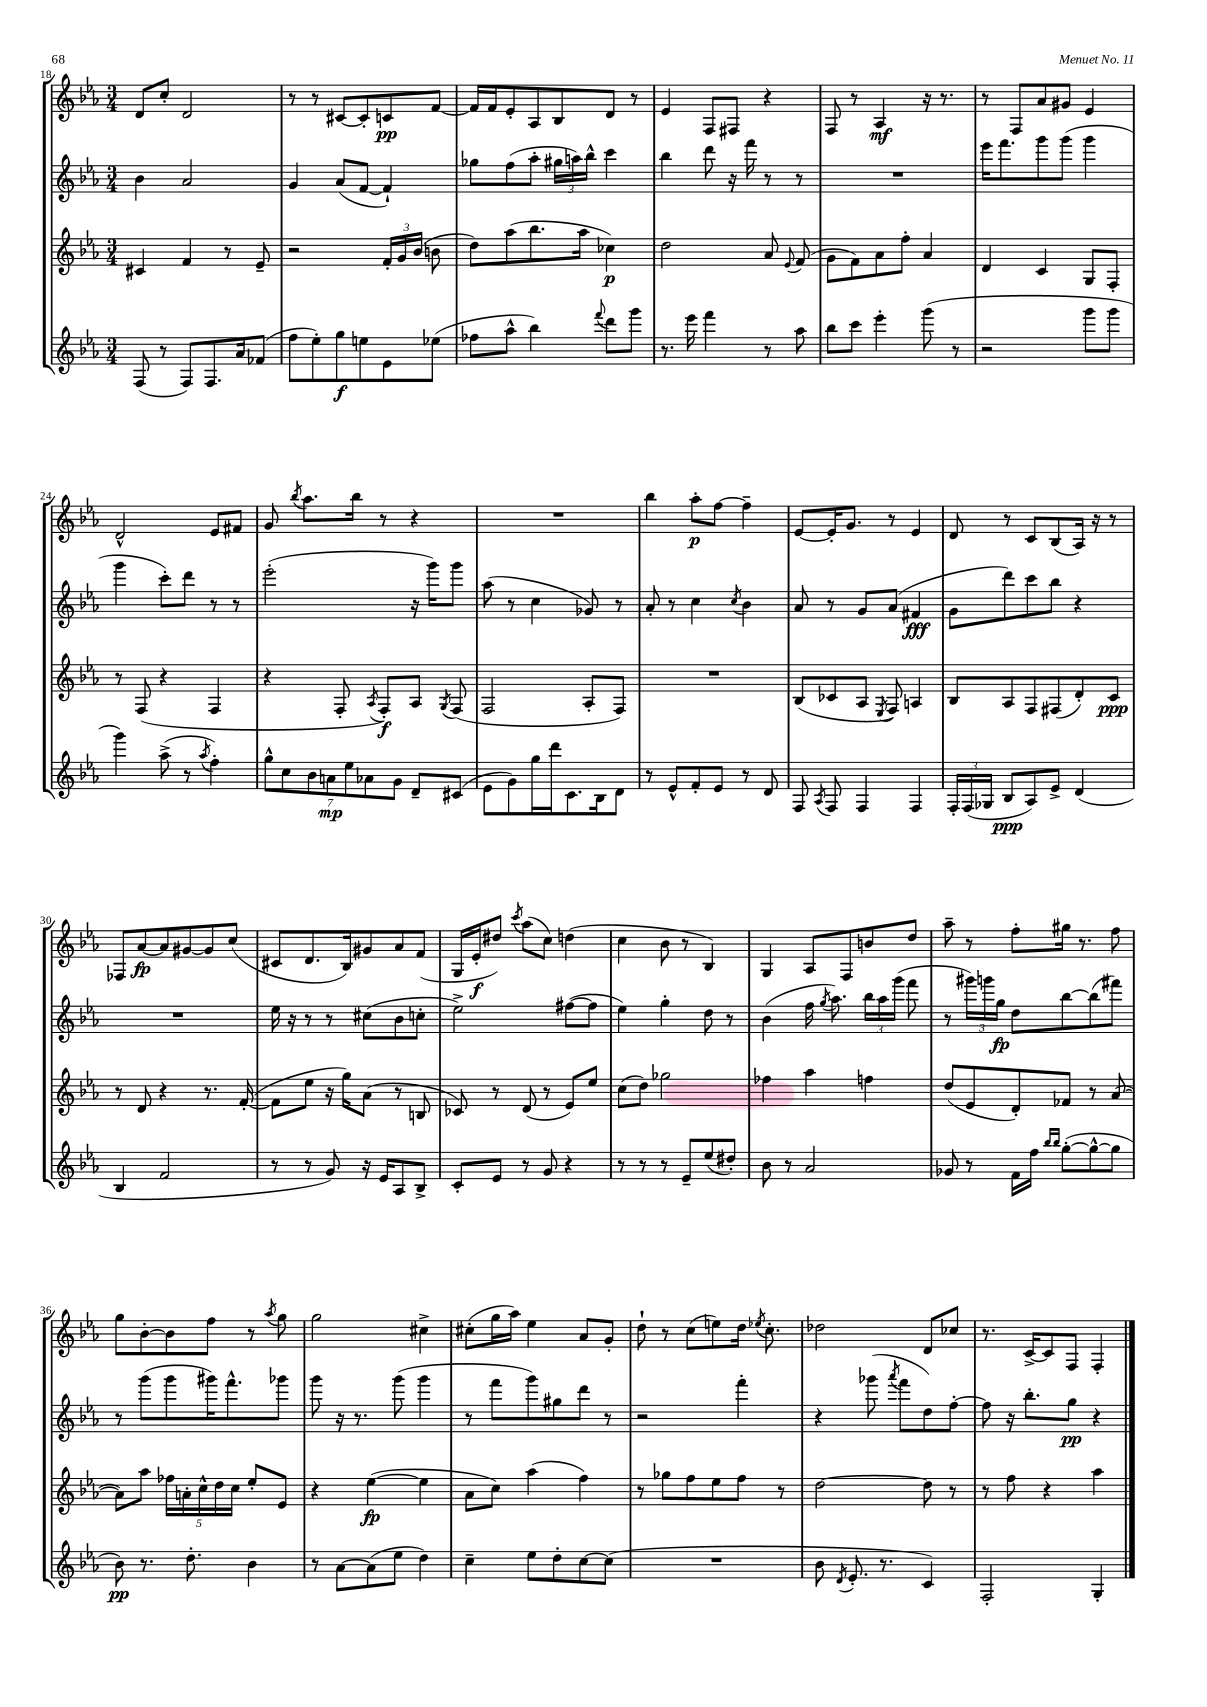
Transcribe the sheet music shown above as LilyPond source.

<<
\new StaffGroup <<
\new Staff = "s0" {
    \clef treble \key ees \major \numericTimeSignature \time 3/4
    \autoBeamOff d'8[ c''8]-. d'2 |
    r8 r8 cis'8[~ cis'8-. c'8\pp f'8]~ |
    f'16[ f'16 ees'8-. aes8 bes8 d'8] r8 |
    ees'4 f8[ fis8] r4 |
    f8 r8 aes4\mf r16 r8. |
    r8 f8[ aes'8 gis'8] ees'4 |
    d'2-^ ees'8[ fis'8] |
    g'8 \acciaccatura { bes''8 } aes''8.[ bes''16] r8 r4 |
    R2. |
    bes''4 aes''8[-.\p f''8]~ f''4-- |
    ees'8[~ ees'16-. g'8.] r8 ees'4 |
    d'8 r8 c'8[ bes8( aes16]) r16 r8 |
    fes8[ aes'8~\fp aes'8 gis'8~ gis'8 c''8]( |
    cis'8[ d'8. bes16) gis'8 aes'8 f'8]( |
    g16[ ees'16-.\f dis''8]) \acciaccatura { c'''8 } aes''8[( c''8]) d''4( |
    c''4 bes'8 r8 bes4) |
    g4 aes8[ f8 b'8 d''8] |
    aes''8-- r8 f''8[-. gis''16] r8. f''8 |
    g''8[ bes'8~-. bes'8 f''8] r8 \acciaccatura { aes''8 } g''8 |
    g''2 cis''4-> |
    cis''8[-.( g''16 aes''16]) ees''4 aes'8[ g'8]-. |
    d''8-! r8 c''8[( e''8) d''16] \acciaccatura { ees''8 } c''8.-. |
    des''2 d'8[ ces''8] |
    r8. c'16[~-> c'8 f8] f4-. \bar "|." |
}
\new Staff = "s1" {
    \clef treble \key ees \major \numericTimeSignature \time 3/4
    \autoBeamOff bes'4 aes'2 |
    g'4 aes'8[( f'8]~ f'4-!) |
    ges''8[ f''8( aes''8]-. \tuplet 3/2 { gis''16[ a''16) bes''16]-^ } c'''4 |
    bes''4 d'''8 r16 f'''16 r8 r8 |
    R2. |
    ees'''16[ f'''8. g'''8 g'''8]( g'''4 |
    g'''4 c'''8[-.) d'''8] r8 r8 |
    ees'''2-.( r16 g'''16[) g'''8] |
    aes''8( r8 c''4 ges'8) r8 |
    aes'8-. r8 c''4 \acciaccatura { c''8 } bes'4 |
    aes'8 r8 g'8[ aes'8]( fis'4\fff |
    g'8[ d'''8) c'''8 bes''8] r4 |
    R2. |
    ees''16 r16 r8 r8 cis''8[( bes'8 c''8]-. |
    ees''2->) fis''8[~( fis''8] |
    ees''4) g''4-. d''8 r8 |
    bes'4( f''16 \acciaccatura { g''8 } aes''8.) \tuplet 3/2 { bes''16[ aes''16 g'''16]( } f'''8 |
    r8 \tuplet 3/2 { gis'''16[) g'''16 g''16]\fp } d''8[ bes''8~ bes''8( fis'''8]) |
    r8 g'''8[( g'''8 gis'''16) f'''8.-^ ges'''8] |
    g'''8 r16 r8. g'''8( g'''4 |
    r8 f'''8[ g'''8) gis''8 d'''8] r8 |
    r2 f'''4-. |
    r4 ges'''8( \acciaccatura { aes'''8 } f'''8[ d''8) f''8]~-. |
    f''8 r16 bes''8.[-. g''8]\pp r4 \bar "|." |
}
\new Staff = "s2" {
    \clef treble \key ees \major \numericTimeSignature \time 3/4
    \autoBeamOff cis'4 f'4 r8 ees'8-- |
    r2 \tuplet 3/2 { f'16[-. g'16 bes'16]( } b'8 |
    d''8[) aes''8( bes''8. aes''16] ces''4\p) |
    d''2 aes'8 \appoggiatura { ees'8 } f'8( |
    g'8[ f'8) aes'8 f''8]-. aes'4 |
    d'4 c'4 g8[ f8]-. |
    r8 f8( r4 f4 |
    r4 f8-. \acciaccatura { aes8 } f8[-.\f) aes8] \acciaccatura { g8 } f8( |
    f2 aes8[-. f8]) |
    R2. |
    bes8[( ces'8 aes8] \acciaccatura { ees8 } f8) a4 |
    bes8[ aes8 f8 fis8( d'8-.) c'8]\ppp |
    r8 d'8 r4 r8. f'16~-.( |
    f'8[ ees''8] r16 g''16[) aes'8]( r8 b8 |
    ces'8) r8 d'8( r8 ees'8[) ees''8] |
    c''8[( d''8]) ges''2 |
    fes''4 aes''4 f''4 |
    d''8[( ees'8 d'8-.) fes'8] r8 aes'8~( |
    aes'8[) aes''8] \tuplet 5/4 { fes''16[ a'16-. c''16-^ d''16 c''16] } ees''8[-. ees'8] |
    r4 ees''4~\fp( ees''4 |
    aes'8[ c''8]) aes''4( f''4) |
    r8 ges''8[ f''8 ees''8 f''8] r8 |
    d''2~ d''8 r8 |
    r8 f''8 r4 aes''4 \bar "|." |
}
\new Staff = "s3" {
    \clef treble \key ees \major \numericTimeSignature \time 3/4
    \autoBeamOff f8( r8 f8[) f8. aes'16 fes'8]( |
    f''8[ ees''8-.) g''8\f e''8 ees'8 ees''8]( |
    fes''8[ aes''8]-^ bes''4) \appoggiatura { f'''8 } d'''8[ g'''8] |
    r8. ees'''16 f'''4 r8 aes''8 |
    bes''8[ c'''8] ees'''4-. g'''8( r8 |
    r2 g'''8[ g'''8] |
    g'''4) aes''8->( r8 \acciaccatura { aes''8 } f''4-.) |
    \tuplet 7/4 { g''8[-^ c''8 bes'8 a'8\mp ees''8 aes'8 g'8] } d'8[-- cis'8]( |
    ees'8[ g'8) g''16 d'''16 c'8. bes16 d'8] |
    r8 ees'8[-^ f'8-. ees'8] r8 d'8 |
    f8 \acciaccatura { aes8 } f8 f4 f4 |
    \tuplet 3/2 { f16[-. f16( ges16] } bes8[\ppp aes8) ees'8]-> d'4( |
    bes4 f'2 |
    r8 r8 g'8) r16 ees'16[ aes8 bes8]-> |
    c'8[-. ees'8] r8 g'8 r4 |
    r8 r8 r8 ees'8[-- ees''8( dis''8]-.) |
    bes'8 r8 aes'2 |
    ges'8 r8 f'16[ f''16] \grace { bes''16[ bes''16] } g''8[~-.( g''8~-^ g''8] |
    bes'8\pp) r8. d''8.-. bes'4 |
    r8 aes'8[~ aes'8( ees''8] d''4) |
    c''4-- ees''8[ d''8-. c''8~ c''8]( |
    R2. |
    bes'8 \acciaccatura { d'8 } ees'8.-. r8. c'4) |
    f2-. g4-. \bar "|." |
}
>>
>>
\layout { \context { \Score currentBarNumber = #18 } }
